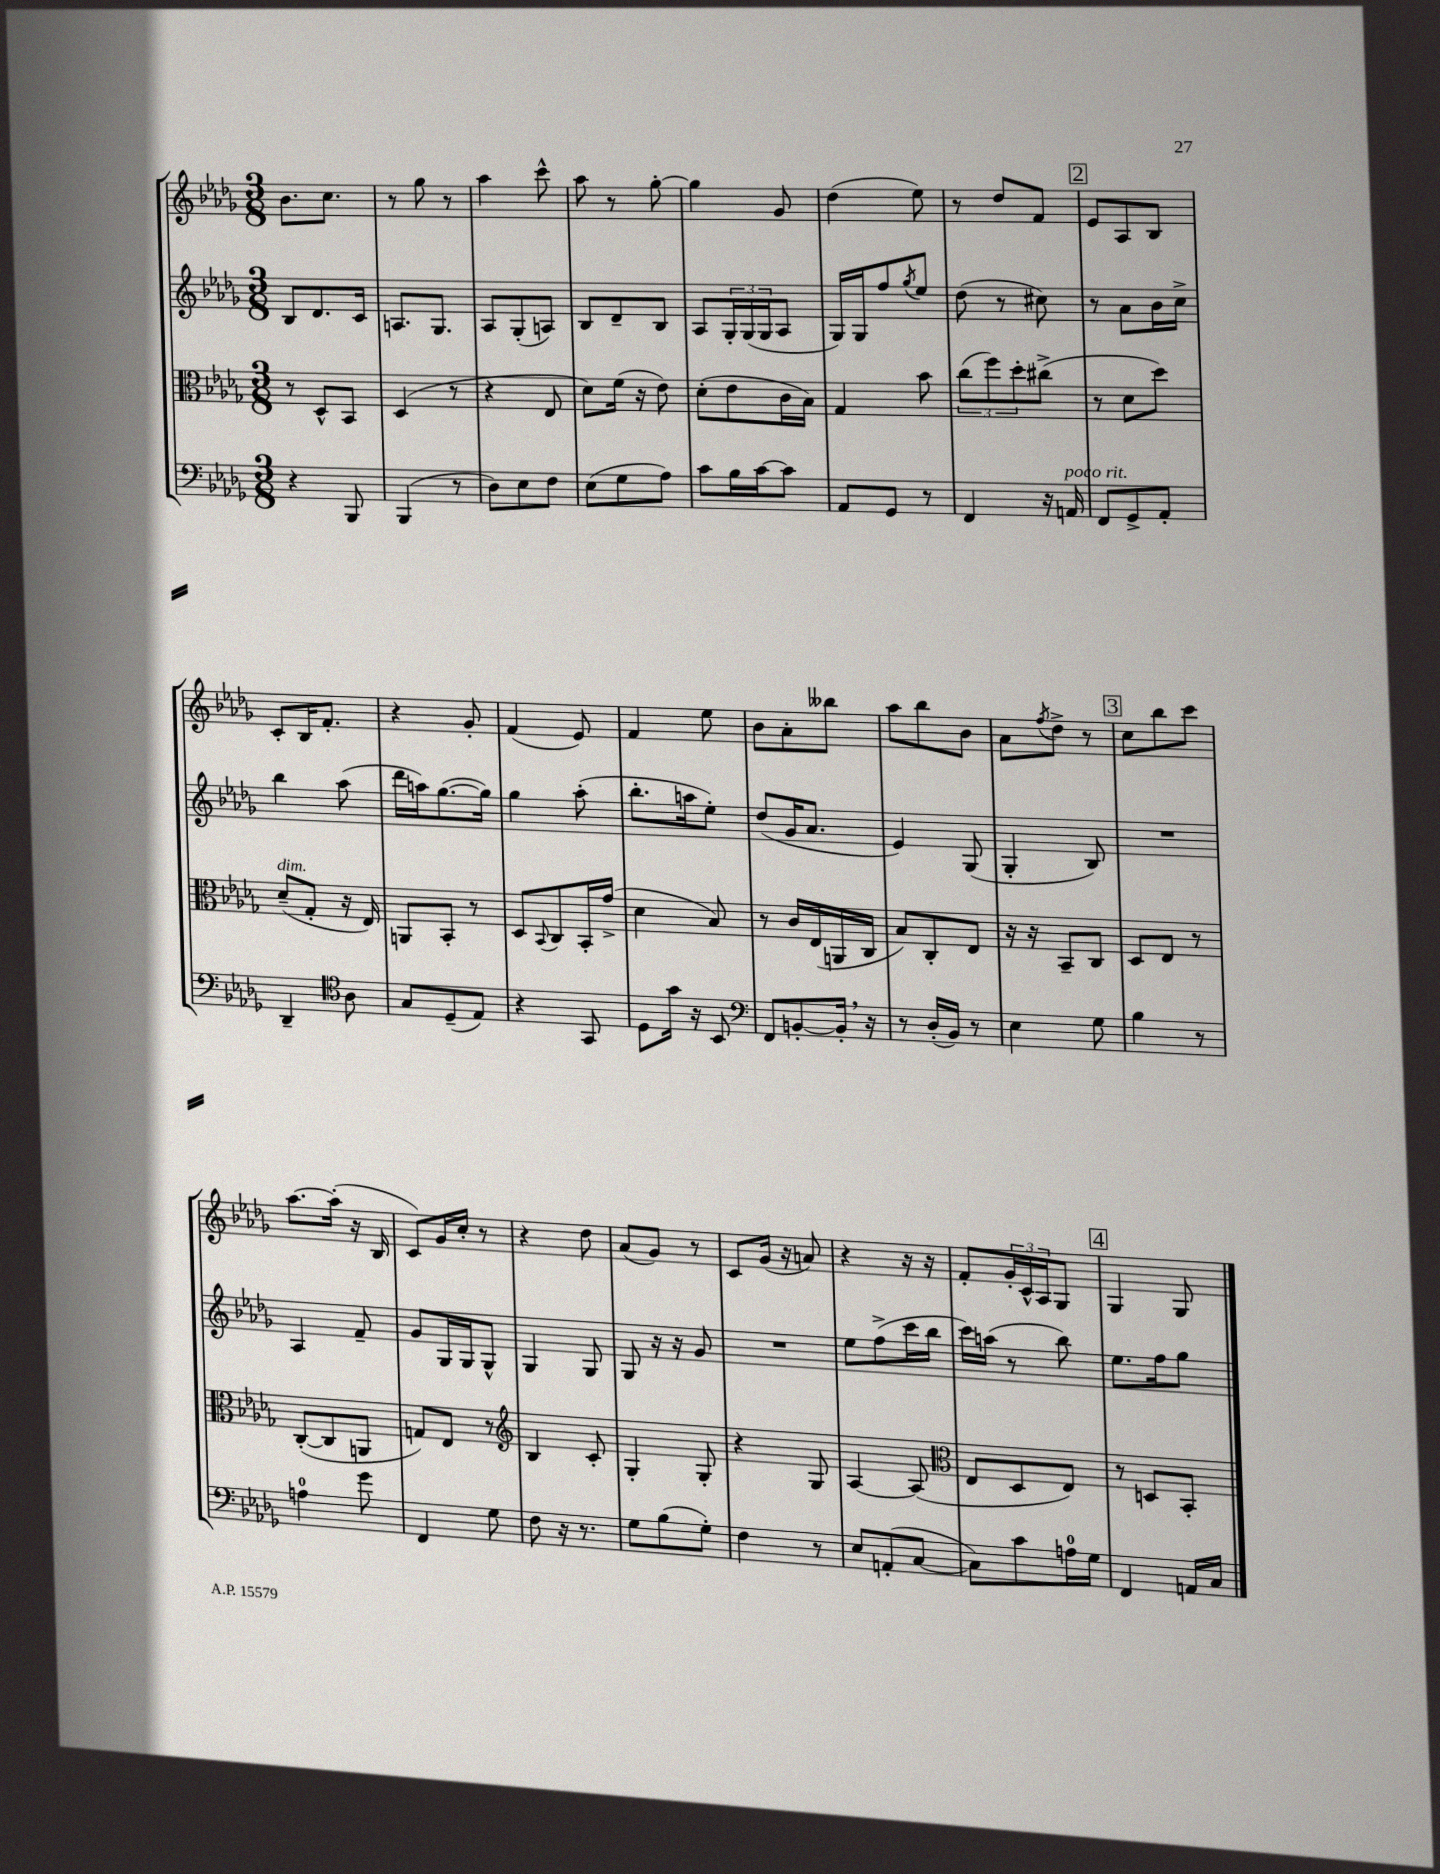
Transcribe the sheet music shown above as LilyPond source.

<<
\new StaffGroup <<
\new Staff = "s0" {
    \clef treble \key des \major \numericTimeSignature \time 3/8
    bes'8. c''8. |
    r8 ges''8 r8 |
    aes''4 c'''8-^ |
    aes''8 r8 ges''8~-. |
    ges''4 ges'8 |
    des''4( ees''8) |
    r8 des''8 f'8 |
    \mark \markup { \box "2" } ees'8 aes8 bes8 |
    c'8-. bes16 f'8.-. |
    r4 ges'8-. |
    f'4( ees'8) |
    f'4 ees''8 |
    bes'8 aes'8-. beses''8 |
    aes''8 bes''8 bes'8 |
    aes'8 \acciaccatura { f''8 } des''8-> r8 |
    \mark \markup { \box "3" } c''8 bes''8 c'''8 |
    aes''8.~ aes''16-.( r16 bes16 |
    c'8) ges'16 c''16-. r8 |
    r4 des''8 |
    aes'8( ges'8) r8 |
    c'8 ges'16( r16 a'8) |
    r4 r16 r16 |
    f'8-. \tuplet 3/2 { ges'16-. c'16-^ aes16 } ges8 |
    \mark \markup { \box "4" } ges4 ges8 \bar "|." |
}
\new Staff = "s1" {
    \clef treble \key des \major \numericTimeSignature \time 3/8
    bes8 des'8. c'16 |
    a8. ges8. |
    aes8 ges8-.( a8) |
    bes8 des'8-- bes8 |
    aes8 \tuplet 3/2 { ges16-. ges16( ges16 } aes8 |
    ges16) ges16 f''8 \acciaccatura { ges''8 } ees''8 |
    des''8( r8 cis''8) |
    \mark \markup { \box "2" } r8 aes'8 bes'16 c''16-> |
    bes''4 aes''8( |
    des'''16 a''16) ges''8.~( ges''16) |
    ges''4 aes''8-.( |
    bes''8.-. a''16 ees''8-.) |
    des''8( ges'16 aes'8. |
    ees'4) ges8( |
    ges4-. bes8) |
    \mark \markup { \box "3" } R4. |
    aes4 f'8-- |
    ges'8 ges16 ges16 ges8-^ |
    ges4 ges8 |
    ges8 r16 r16 ges'8 |
    R4. |
    ees''8 f''8->( c'''16 bes''16 |
    c'''16) a''16( r8 bes''8) |
    \mark \markup { \box "4" } ees''8. f''16 ges''8 \bar "|." |
}
\new Staff = "s2" {
    \clef alto \key des \major \numericTimeSignature \time 3/8
    r8 des8-^ bes,8 |
    des4( r8 |
    r4 ees8 |
    des'8) f'16( r16 ees'8) |
    des'8-.( ees'8 c'16 bes16) |
    ges4 bes'8 |
    \tuplet 3/2 { c''8( f''8) des''8-. } cis''8->( |
    \mark \markup { \box "2" } r8 des'8 des''8) |
    des'8--^\markup { \italic "dim." }( ges8-. r16 ees16) |
    a,8 bes,8-. r8 |
    des8 \appoggiatura { bes,8 } c8 bes,16-. ges'16->( |
    des'4 bes8) |
    r8 c'16 ees16( a,16 c16 |
    bes8) c8-. ees8 |
    r16 r16 bes,8-- c8 |
    \mark \markup { \box "3" } des8 ees8 r8 |
    c8~-.( c8 a,8 |
    g8) ees8 r8 |
    \clef treble bes4 c'8-. |
    ges4-. ges8-. |
    r4 ges8 |
    aes4~ aes8( |
    \clef alto ees8 des8 ees8) |
    \mark \markup { \box "4" } r8 d8 bes,8-. \bar "|." |
}
\new Staff = "s3" {
    \clef bass \key des \major \numericTimeSignature \time 3/8
    r4 bes,,8 |
    bes,,4( r8 |
    des8) ees8 f8 |
    ees8( ges8 aes8) |
    c'8 bes16 c'16~ c'8 |
    aes,8 ges,8 r8 |
    f,4 r16 a,16^\markup { \italic "poco rit." } |
    \mark \markup { \box "2" } f,8 ges,8-> aes,8-. |
    des,4-- \clef tenor aes8 |
    ges8 des8--( ees8) |
    r4 ges,8 |
    des8 ges'16 r16 bes,8 |
    \clef bass f,8 b,8~-. b,16-. \breathe r16 |
    r8 des16-.( bes,16) r8 |
    ees4 ges8 |
    \mark \markup { \box "3" } bes4 r8 |
    a4-0 ges'8 |
    f,4 ges8 |
    f8 r16 r8. |
    ges8 bes8( ges8-.) |
    f4 r8 |
    ees8 a,8-.( c8~ |
    c8) c'8 a16-0 ges16 |
    \mark \markup { \box "4" } f,4 a,16 c16 \bar "|." |
}
>>
>>
\layout { \context { \Score \remove "Bar_number_engraver" } }
